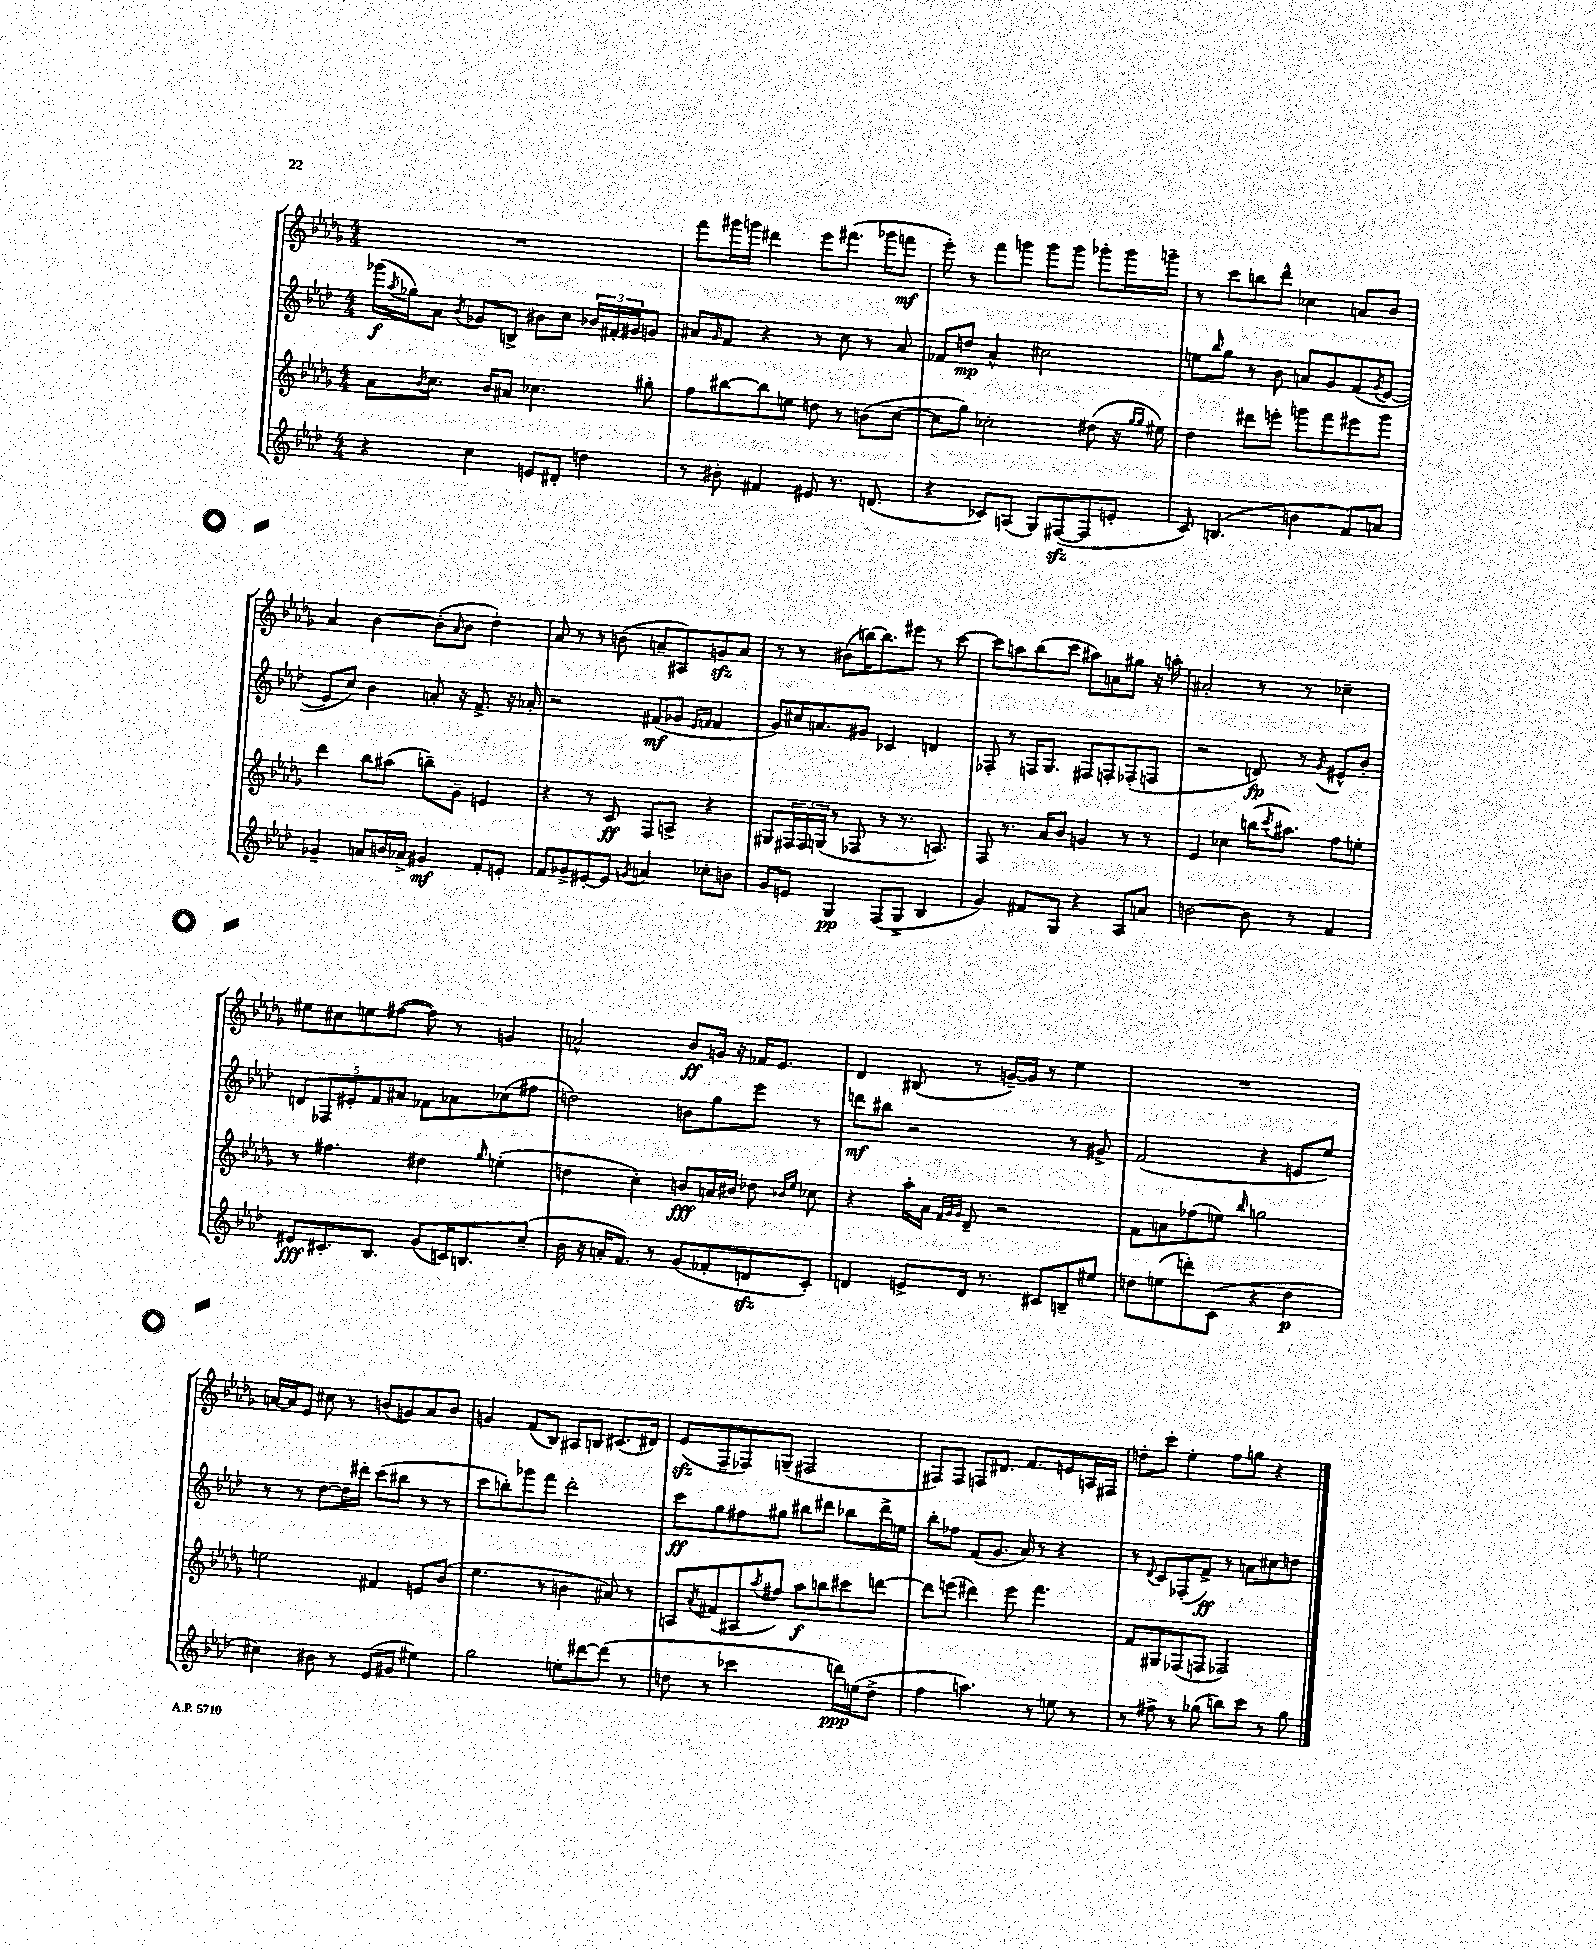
<<
\new StaffGroup <<
\new Staff = "s0" {
    \clef treble \key des \major \numericTimeSignature \time 4/4
    R1 |
    f'''8 gis'''16 g'''16 dis'''4 ees'''8 fis'''8.( ges'''16 f'''8\mf |
    ees'''8-.) r8 f'''8 g'''8 g'''8 g'''8 ges'''8-. ges'''16 g'''16-- |
    r8 c'''8 b''8 des'''8-^ ces''4 a'8 bes'8 |
    aes'4 bes'4~ bes'8-.( \grace { aes'16 } bes'8 des''4-.) |
    aes'8 r8 r8 b'8( a'8-- ais8) g'8\sfz a'8 |
    r8 r8 bis'8( b''16~) b''8. eis'''8 r8 c'''8~ |
    c'''8 a''8 bes''8( c'''8 ais''8) a'8 gis''8 r16 a''16-. |
    ais'2-. r8 r8 ces''4-- |
    eis''8 cis''8 e''8 fis''8~( fis''8) r8 g'4 |
    a'2-^ bes'8\ff g'16 r16 fes'16 ees'8. |
    des'4 bis8( r8 g'16~--) g'16 r8 ees''4 |
    R1 |
    a'16~ a'16 ees'8 cis''8 r8 b'8( g'8) a'8 b'8 |
    g'4 f'8( bes8) ais8 b8 cis'8.( dis'16) |
    ees'8\sfz( f8-- fes8) g8--( fis2 |
    fis8) fis8 f8 dis'8. f'8. e'8 a16 fis16 |
    d''8-. c'''8-. ees''4-. f''8 g''8 r4 \bar "|." |
}
\new Staff = "s1" {
    \clef treble \key aes \major \numericTimeSignature \time 4/4
    ges'''16\f( \acciaccatura { aes''8 } ges''16) aes'8 \acciaccatura { bes'8 } ges'8 b8-> bis'8 c''8 \tuplet 3/2 { bes'16 fis'16-. gis'16 } g'8 |
    ais'8 \grace { g'16 } f'8 r4 r8 c''8 r8 ais'8 |
    fes'8 d''8\mp aes'4-^ cis''2 |
    e''8 \grace { bes''16 } g''8 r8 bes'8 a'8 g'8 f'8( \acciaccatura { g'8 } ees'8~ |
    ees'8 c''8) bes'4 a'8-. r16 f'8.-> r16 aes'16-. |
    r2 fis'8\mf( ges'8 \grace { ees'16 f'16 } f'4 |
    g'8) cis''16 a'8. gis'8 ces'4 d'4 |
    fes8-. r8 f16 g8. fis8 f8-. fes8-.( f8 |
    r2 d'8\fp) r8 \acciaccatura { g'8 } eis'8-^ bes'8-. |
    \tuplet 5/4 { d'8 fes8 eis'8-. f'8 ais'8 } fes'8 aes'8 ces''8( fis''8 |
    d''2) b'8 g''8 ees'''8 r8 |
    d'''8\mf bis''8 r2 r8 gis'8-> |
    f'2( r4 e'8 ees''8) |
    r8 r8 des''8~ des''16 dis'''16-. c'''8( bis''8 r8 r8 |
    c'''8 b''8-.) ges'''8 f'''8 des'''2-. |
    c'''8\ff g''8 fis''8 gis''8 bis''8 dis'''8 bes''8 dis'''16-> e''16 |
    bes''8-. fes''8 f'8( g'8. aes'16) r8 r4 |
    r8 \appoggiatura { des'8 } c'8 fes8-.( f'8->\ff) r8 a'8 cis''8 d''8 \bar "|." |
}
\new Staff = "s2" {
    \clef treble \key des \major \numericTimeSignature \time 4/4
    aes'8 \acciaccatura { bes'8 } c''8. bes'16 ais'8 ces''4. gis''8-. |
    f''8 bis''8~ bis''8 e''8 d''8 r8 b'8( c''8~ |
    c''8 ges''8) ces''2-. dis''8( r16 \grace { ges''16 ges''16 } eis''16) |
    des''4 dis'''8 e'''8-. g'''8 f'''8 eis'''8 g'''8 |
    des'''4 bes''8 ais''8( b''8--) ges'8-- e'4 |
    r4 r8 c'8\ff f8 a8-> r4 |
    gis8 \tuplet 3/2 { fis16 fis16 g16( } r8 fes8 r8 r8. a8.) |
    f8 r8. aes'16 bes'8 g'4 r8 r8 |
    ees'4 ces''4 b''16( \acciaccatura { c'''8 } ais''8.) f''8 e''8-. |
    r8 fis''4. dis''4 \grace { ges''16 } e''4-.( |
    d''4 c''4-.) b'8\fff a'16 bis'16 des''8 \grace { bes'16 ees''16 } ces''8 |
    r4 aes''16-. aes'16 \grace { f'32 ges'32 ges'32 } des'8-- r2 |
    f'8 a'8 fes''8( e''8) \grace { bes''16 } g''2 |
    e''2 fis'4 e'8 bes'8( |
    ees''4. r8 b'4 ais'8) r8 |
    a8 \acciaccatura { aes'8 } fis'8( ais8 \acciaccatura { aes''8 } fis''8) aes''8\f b''8 cis'''8 d'''8~ |
    d'''8 e'''8( dis'''4) e'''8 f'''4. |
    f'8 gis8 fes8( f8 fes2) \bar "|." |
}
\new Staff = "s3" {
    \clef treble \key aes \major \numericTimeSignature \time 4/4
    r4 c''4 e'8 dis'8-. d''4 |
    r8 bis'8-. fis'4 eis'8 r8. d'8.( |
    r4 ces'8) a8( g8) fis8~\sfz( fis8 e'8-. |
    c'8) b4.( b'4 f'8) a'8 |
    ges'4-- a'8 b'16 aes'16-> gis'4\mf f'8-. e'8-. |
    f'8 ges'8-> eis'8~-. eis'8 \acciaccatura { g'8 } a'4 ces''8-. b'8 |
    g'8 e'8 g4\pp f8( g8-> bes4 |
    g'4) fis'8 g8 r4 aes8 a'8 |
    b'2~ b'8 r8 f'4 |
    eis'8\fff cis'8.-. bes8. g'8( c'16) b8. c''8--( |
    bes'16 r16 a'16-. f'8.) r8 g'8( fes'8-. d'8\sfz c'8-.) |
    d'4 e'8-> d'16 r8. cis'8 b8-- eis''8 |
    d''8 e''8( d'''8-.) c'8( r4 d''4\p |
    cis''4) bis'8 r8 ees'8( gis'8 eis''4) |
    g''2 e''8-. dis'''8~ dis'''8( r8 |
    d''8 r8 ces'''2 d'''16\ppp) e''16( d''8-> |
    f''4 a''4.) r8 e''8 r8 |
    r8 fis''8-> r8 ges''8( b''8) c'''8 r8 ges''8 \bar "|." |
}
>>
>>
\layout { \context { \Score \remove "Bar_number_engraver" } }
